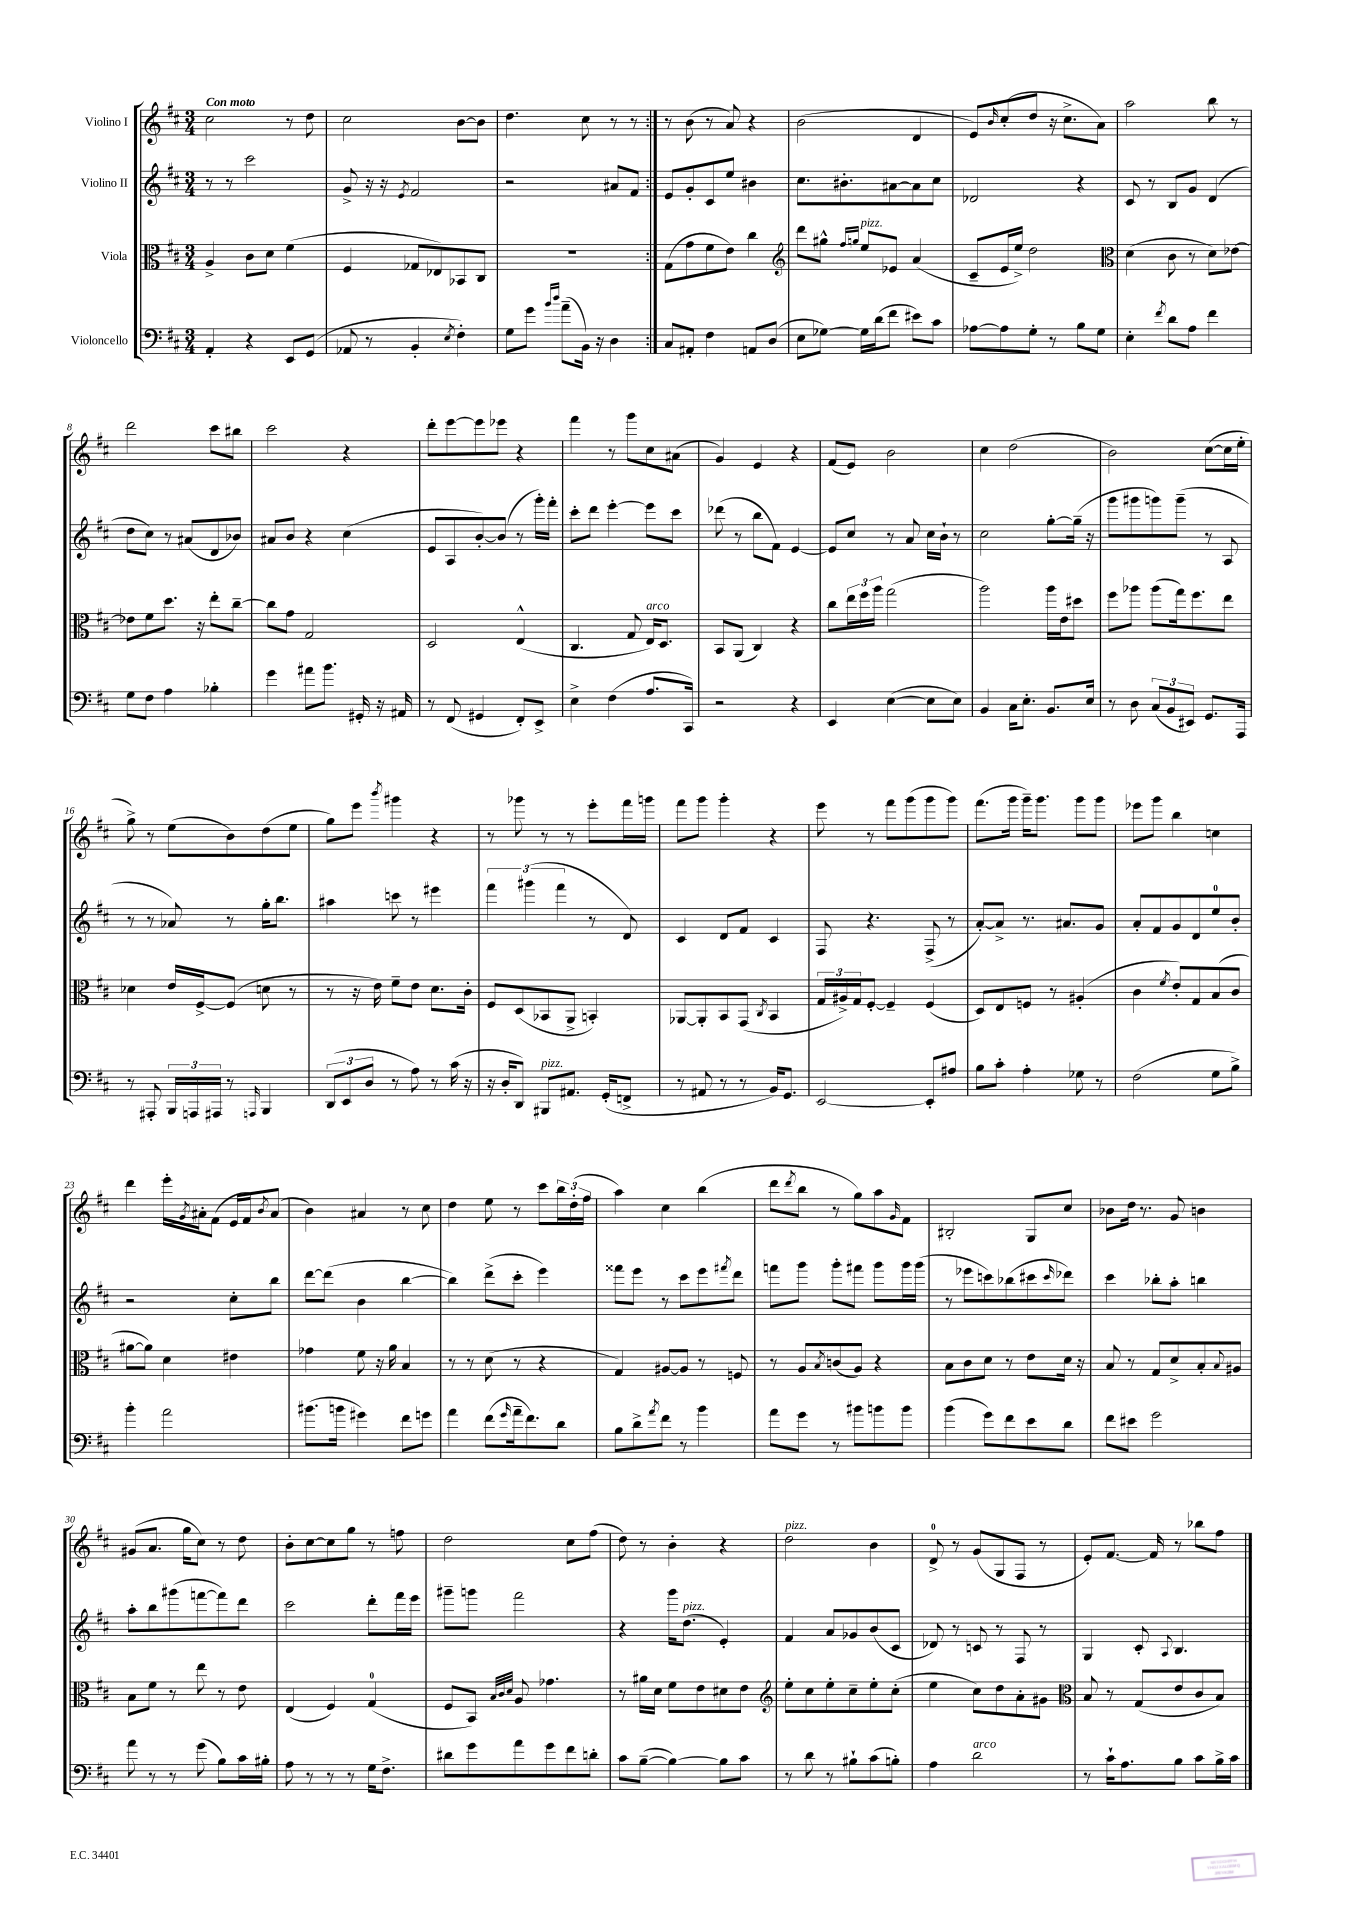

**kern	**kern	**kern	**kern
*staff4	*staff3	*staff2	*staff1
*clefF4	*clefC3	*clefG2	*clefG2
*k[f#c#]	*k[f#c#]	*k[f#c#]	*k[f#c#]
*M3/4	*M3/4	*M3/4	*M3/4
4AA'/	4A^/	8r	2cc#\
.	.	8r	.
4r	8c#\L	2ccc#\	.
.	8d\J	.	.
8EE/L	(4f#\	.	8r
(8GG/J	.	.	8dd\
=	=	=	=
8AA-/	4F#/	8g^/	2cc#\
8r	.	16r	.
.	.	16r	.
.	.	8qe/	.
4BB'/	8G-/L	2f#/	.
.	8E-/)	.	.
8qE/	.	.	.
4F#'\)	8BB-/	.	[8b\L
.	8C#/J	.	8b\]J
=	=	=	=
8G\L	2.r	2r	4.dd\
8g\J	.	.	.
16qqb/LL	.	.	.
16qqdd/JJ	.	.	.
(8a~\L	.	.	.
16BB\Jk)	.	.	8cc#\
16r	.	.	.
4D\	.	8a#/L	8r
.	.	8f#/J	8r
=:|!	=:|!	=:|!	=:|!
8C#/L	(8G\L	8e/L	8r
8AA#'/J	8g\	8g'/	(8b\
4F#\	8f#\	8c#/	8r
.	8e\J)	8ee/J	8a/)
8AA/L	4cc#\	4b#\	4r
(8D/J	.	.	.
=	=	=	=
*	*clefG2	*	*
8E\L	8ddd\L	8.cc#\L	(2b\
[8G-\J)	8gg#^^\J	.	.
.	.	8.b#'\	.
.	16qqff#/LL	.	.
.	16qqgg/JJ	.	.
16G-\]LL	8ee/L	.	.
(16d\J	.	.	.
8f#\J	8e-/J	[8a#\	.
8e#\L)	(4a/	8a#\]	4d/
8c#\J	.	8cc#\J	.
=	=	=	=
[8A-\L	8c#~/L	2d-/	8e/L)
.	.	.	16qqb/
8A-\]	16e/L	.	(8cc#'/
.	16ee^/JJ)	.	.
8G'\J	2dd\	.	8dd/J
8r	.	.	16r
.	.	.	8.cc#^\L
8B\L	.	4r	.
8G\J	.	.	8a\J)
=	=	=	=
*	*clefC3	*	*
4E'\	(4d\	8c#/	2aa\
.	.	8r	.
8qf#/	.	.	.
8d\L	8c#\	8B/L	.
8A\J	8r	8g/J	.
4f#\	8d\L)	(4d/	8bb\
.	[8e-\J	.	8r
=	=	=	=
8G\L	8e-\]L	8dd\L	2ddd\
8F#\J	8f#\	8cc#\J)	.
4A\	8.dd\J	8r	.
.	.	(8a#/L	.
.	16r	.	.
4B-'\	8ee'\L	8d/	8ccc#\L
.	[8cc#~\J	8b-/J)	8bb#\J
=	=	=	=
4g\	8cc#\]L	8a#/L	2ccc#\
.	8g\J	8b/J	.
8a#\L	2G/	4r	.
8.b\J	.	.	.
.	.	(4cc#\	4r
16GG#'/	.	.	.
16r	.	.	.
16AA#/	.	.	.
=	=	=	=
8r	2D/	8e/L	8ddd'\L
(8FF#/	.	8A/	[8eee\
4GG#/	.	[8b'/)	8eee\]
.	.	(8b/]J	8eee-\J
8FF#'/L)	(4E^^/	8r	4r
8EE^/J	.	16ggg'\LL)	.
.	.	16fff#'\JJ	.
=	=	=	=
4E^\	4.C#/	8ccc#'\L	4fff#\
.	.	8ddd\J	.
(4F#\	.	[4eee'\	8r
.	8G/	.	8ggg\L
8.A/L	16E/LK)	8eee\]L	8cc#\
.	8.D/J	.	.
.	.	8ccc#\J	(8a#\J
16CC#/Jk)	.	.	.
=	=	=	=
2r	8BB/L	(8ddd-\	4g/)
.	(8AA/J	8r	.
.	4C#/)	8bb\L	4e/
.	.	8f#\J)	.
4r	4r	[4e/	4r
=	=	=	=
4EE/	8cc#\L	8e/]L	(8f#/L
.	24ee\L	8cc#/J	8e/J)
.	24ff#\	.	.
.	24aa\JJ	.	.
([4E\	(2gg\	8r	2b\
.	.	8a/	.
8E\]L	.	16cc#\LL	.
.	.	16b`\JJ	.
8E\J)	.	8r	.
=	=	=	=
4BB/	2aa\)	2cc#\	4cc#\
16C#\LK	.	.	(2dd\
8.E'\J	.	.	.
8.BB/L	16aa\LL	[8gg'\L	.
.	16e\J	.	.
.	8dd#\J	(16gg~\]Jk	.
16E/Jk	.	16r	.
=	=	=	=
8r	8ff#\L	8ggg\L	2b\)
8D\	8aa-\J	8ggg#\	.
(12C#/L	(8aa-\L	8ggg\)	.
12BB/	.	.	.
.	16gg\k)	(8ggg~\J	.
12EE#/J)	.	.	.
.	8.ff#\	.	.
8.GG/L	.	8r	([8cc#\L
.	8ee\J	8A/	16cc#\]L
16AAA/Jk	.	.	16ee'\JJ
=	=	=	=
8r	4d-\	8r	8gg^\)
8AAA#'/	.	8r	8r
24BBB/LL	16e/LL	8a-/)	(8ee\L
24AAA/	.	.	.
.	[16F#^/J	.	.
24AAA#/JJ	.	.	.
8r	(8F#/]J	8r	8b\)
16qqAAA/	.	.	.
4BBB/	8d\	16gg'\LK	(8dd\
.	.	8.bb\J	.
.	8r	.	8ee\J
=	=	=	=
(12DD/L	8r	4aa#\	8gg\L)
12EE/	.	.	.
.	16r	.	8eee\J
12D/J	.	.	.
.	16e\)	.	.
.	.	.	8qbbb/
8r	8f#~\L	8ccc\	4ggg#\
8A\)	8e\J	8r	.
8r	8.d\L	4eee#\	4r
(16c#\	.	.	.
16r	16c#'\Jk	.	.
=	=	=	=
16r	8F#/L	6fff#\	8r
16D'/LK	.	.	.
8DD/J)	(8D/	.	8ggg-\
.	.	(6ggg#\	.
8BBB#/L	8BB-/	.	8r
.	.	6fff#\	.
8.AA#/J	8AA^/J	.	8r
.	4BB'/)	8r	8eee'\L
(16GG'/LK	.	.	.
8FF^/J	.	8d/)	16fff#\L
.	.	.	16ggg\JJ
=	=	=	=
8r	[8AA-/L	4c#/	8fff#\L
8AA#/	8AA-'/]	.	8ggg\J
8r	8BB/	8d/L	4ggg'\
8r	(8GG/J	8f#/J	.
.	8qC#/	.	.
16BB/LK)	4BB/	4c#/	4r
8.GG/J	.	.	.
=	=	=	=
[2EE/	24G/LL	8F#/	8eee\
.	24A#^/)	.	.
.	24G/J	.	.
.	[8F#'/J	4.r	8r
.	4F#~/]	.	8fff#\L
.	.	.	(8ggg\
8EE'/]L	(4F#/	(8F#^/	8ggg\
8A#/J	.	8r	8ggg\J)
=	=	=	=
8B\L	8D/L)	[8a'/L)	(8.fff#\L
8c#'\J	8E/	8a^/]J	.
.	.	.	16ggg\Jk
4A'\	8F/J	8.r	16ggg~\LK)
.	.	.	8.ggg\J
.	8r	.	.
.	.	8.a#/L	.
8G-\	(4A#'/	.	8ggg\L
8r	.	8g/J	8ggg\J
=	=	=	=
(2F#\	4c#\	8a'/L	8eee-\L
.	.	8f#/	8ggg\J
.	8qf#/	.	.
.	8e'/L)	8g/	4bb\
.	8G/	8d/	.
8G\L	(8B/	8ee/	4cc\
8B^\J)	8c#/J	8b'/J	.
=	=	=	=
4b'\	[8a#\L	2r	4ddd\
.	8a#\]J)	.	.
2a\	4d\	.	16eee'\LL
.	.	.	8qg/
.	.	.	16a#'\J
.	.	.	(8f#\J
.	4e#\	8cc#'\L	16e/LL
.	.	.	16f#/J)
.	.	.	8qb/
.	.	8bb\J	(8a#/J
=	=	=	=
(8.b#\L	4g-\	[8ddd\L	4b\)
.	.	(8ddd\]J	.
16b\Jk	.	.	.
4g#\)	8f#\	4b\	4a#/
.	16r	.	.
.	16a\	.	.
8f#\L	4B/	[4bb\	8r
8g\J	.	.	8cc#\
=	=	=	=
4a\	8r	4bb\])	4dd\
.	8r	.	.
(8f#\L	(8d\	(8ddd^\L	8ee\
16qqg/	.	.	.
16a~\k	8r	8ccc#'\J	8r
8.f#\)	.	.	.
.	4r	4eee\)	8ccc#\L
8d\J	.	.	24bb\L
.	.	.	(24dd'\
.	.	.	24ff#\JJ
=	=	=	=
8B\L	4G/)	8fff##\L	4aa\)
8d^\	.	8eee\J	.
8qa/	.	.	.
8f#\J	[8A#/L	8r	4cc#\
8r	8A#/]J	8ccc#\L	.
4b\	8r	8eee\	(4bb\
.	.	8qfff#/	.
.	8F/	8ddd\J	.
=	=	=	=
8a\L	8r	8fff\L	8ddd\L
.	.	.	8qddd/
8g\J	8A/L	8ggg\J	8bb\J
.	8qB/	.	.
8r	(8c/	8ggg'\L	8r
8b#\L	8A/J)	8fff#\J	8gg\L)
8b\	4r	8ggg\L	8aa\
.	.	.	16qqg/
8b\J	.	16ggg\L	8f#\J
.	.	(16ggg\JJ	.
=	=	=	=
(4b\	8B\L	8r	2B#'/
.	8c#\	8eee-\L	.
8g\L)	8d\J	8ccc\)	.
8f#\	8r	(8bb-\	.
8e\	8e\L	8ccc#\	8G/L
.	.	16qqccc#/	.
8d\J	16d\Jk	8ddd-\J)	8cc#/J
.	16r	.	.
=	=	=	=
8f#\L	8B/	4ccc#\	8b-\L
8e#\J	8r	.	16dd\Jk
.	.	.	8.r
2g\	8G/L	8bb-'\L	.
.	8d^/	8aa'\J	8g/
.	8B'/	4bb\	4b\
.	8qqB/	.	.
.	8A#/J	.	.
=	=	=	=
8a\	8B\L	8aa'\L	(8g#/L
8r	8f#\J	8bb\	8.a/J
8r	8r	(8ggg#\	.
.	.	.	16gg\LK
(8g\	8ee\	[8fff\	8cc#\J)
8B\L)	8r	8fff\])	8r
16c#\L	8e\	8ddd\J	8dd\
16B#'\JJ	.	.	.
=	=	=	=
8A\	(4E/	2ccc#\	8b'\L
8r	.	.	[8cc#\
8r	4F#/)	.	8cc#\]
8r	.	.	8gg\J
16G\LK	(4G/	8ddd'\L	8r
8.F#^\J	.	.	.
.	.	16fff#\L	8ff\
.	.	16eee\JJ	.
=	=	=	=
8d#\L	8F#/L	8ggg#~\L	2dd\
8g\	8BB/J)	8ggg\J	.
.	32qqB/LLL	.	.
.	32qqc#/	.	.
.	32qqd/JJJ	.	.
8a\	8A/	2fff#\	.
8g\	4.g-\	.	.
8f#\	.	.	8cc#\L
8d'\J	.	.	(8ff#\J
=	=	=	=
8c#\L	8r	4r	8dd\)
([8B~\J	16a#\LL	.	8r
.	16d\JJ	.	.
4B\_)	8f#\L	16ggg\LK	4b'\
.	.	(8.dd\J	.
.	8e\	.	.
8B\]L	8d#\	4e'/)	4r
8c#\J	8e\J	.	.
=	=	=	=
*	*clefG2	*	*
8r	8ee'\L	4f#/	2dd\
8d\	8cc#\	.	.
8r	8ee'\	8a/L	.
8B#`\L	8cc#~\	8g-/	.
(8c#\	8ee'\	(8b/	4b\
8B'\J)	(8cc#'\J	8c#/J	.
=	=	=	=
4A\	4ee\	8d-/)	8d^/
.	.	8r	8r
2d\	8cc#\L)	8c/	(8g/L
.	8dd\	8r	8G/
.	8a'\	8F#/	8F#/J
.	8g#\J	8r	8r
=	=	=	=
*	*clefC3	*	*
8r	8B/	4G/	8e'/L)
16c#`\LK	8r	.	[8.f#/J
8.A\	.	.	.
.	(8G/L	8c#'/	.
.	.	.	16f#/]
.	.	8qqA/	.
8B\J	8e/	4.B/	8r
8c#\L	8c#/	.	8bb-\L
16B^\L	8B/J)	.	8ff#\J
16c#\JJ	.	.	.
==	==	==	==
*-	*-	*-	*-
